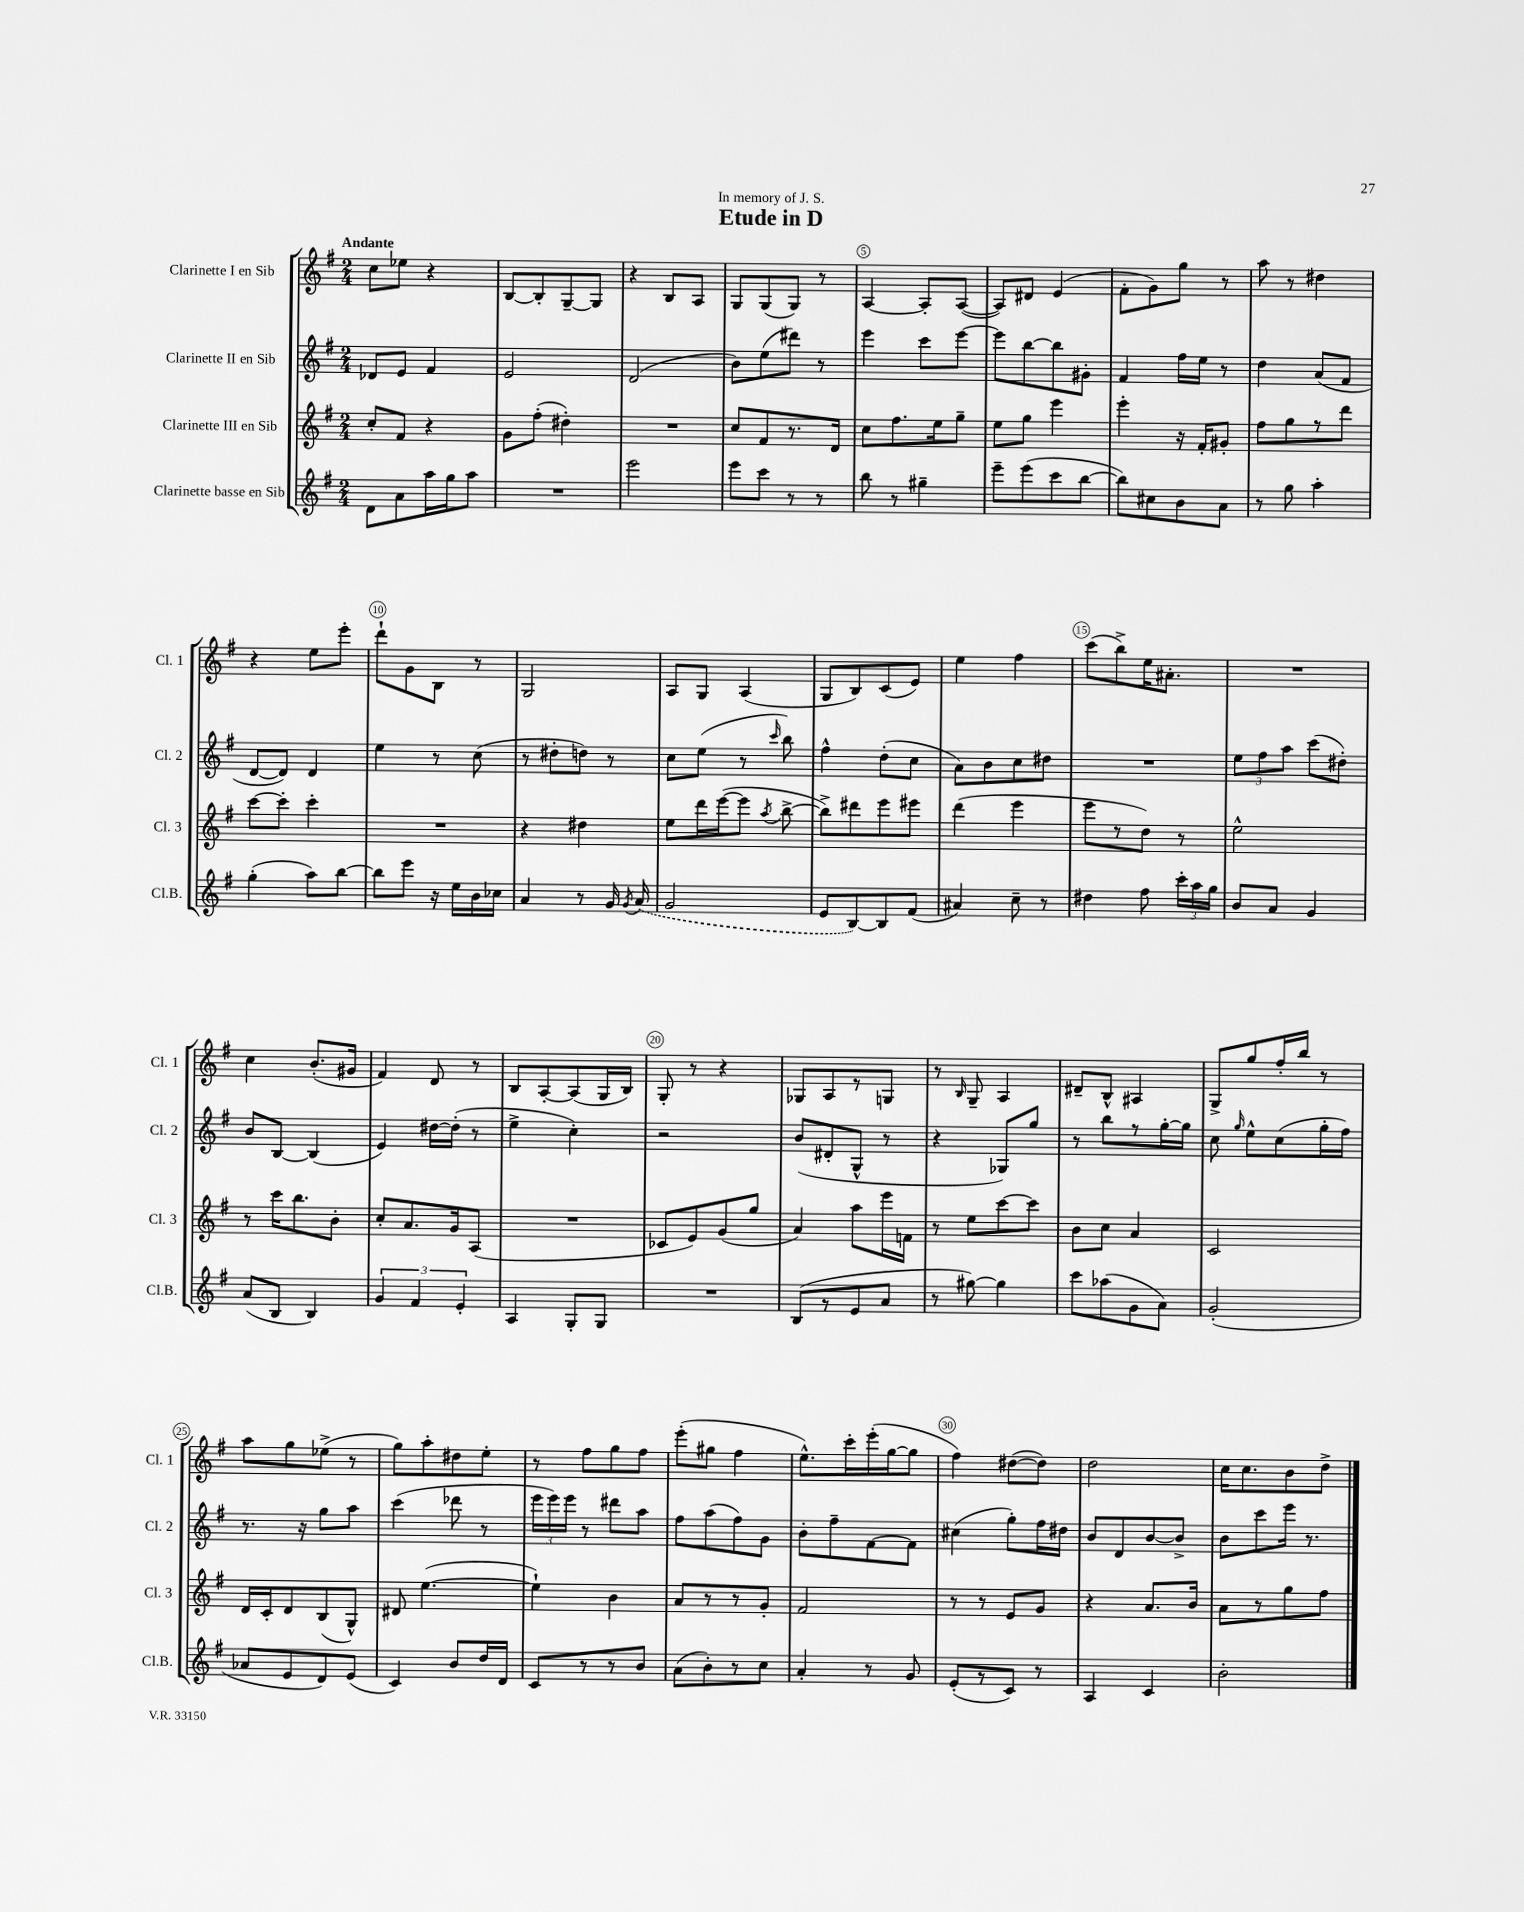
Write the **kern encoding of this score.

**kern	**kern	**kern	**kern
*staff4	*staff3	*staff2	*staff1
*clefG2	*clefG2	*clefG2	*clefG2
*k[f#]	*k[f#]	*k[f#]	*k[f#]
*M2/4	*M2/4	*M2/4	*M2/4
8d\L	8cc'/L	8d-/L	8cc\L
8a\	8f#/J	8e/J	8ee-\J
16aa\L	4r	4f#/	4r
16gg\J	.	.	.
8aa\J	.	.	.
=	=	=	=
2r	8g\L	2e/	[8B/L
.	(8ff#'\J	.	8B'/]
.	4dd#'\)	.	[8G~/
.	.	.	8G/]J
=	=	=	=
2eee\	2r	(2d/	4r
.	.	.	8B/L
.	.	.	8A/J
=	=	=	=
8eee\L	8cc/L	8b\L)	8G/L
8ccc\J	8f#/	(8ee\	(8G/
8r	8.r	8ddd#\J)	8G/J)
8r	.	8r	8r
.	16d/Jk	.	.
=	=	=	=
8bb\	8cc\L	4eee\	[4A/
8r	8.ff#\	.	.
4gg#~\	.	8ccc\L	8A'/]L
.	16ee\k	.	.
.	8gg~\J	[8eee\J	([8A/J
=	=	=	=
8eee~\L	8ee\L	8eee\]L	8A/]L)
(8eee\	8gg\J	[8bb\	8d#/J
8ccc\	4eee\	8bb\]	(4e/
[8bb\J	.	8g#'\J	.
=	=	=	=
8bb\]L)	4eee'\	4f#/	8f#'\L
8cc#\	.	.	8g\)
8b\	16r	16ff#\LL	8gg\J
.	16f#'/LK	16ee\JJ	.
8a\J	8g#'/J	8r	8r
=	=	=	=
8r	8ff#\L	4dd\	8aa\
8gg\	8gg\	.	8r
4aa'\	8r	(8a/L	4dd#\
.	8ddd\J	8f#/J	.
=	=	=	=
(4gg'\	[8ccc\L	[8d/L	4r
.	8ccc'\]J	8d/]J)	.
8aa\L)	4ccc'\	4d/	8ee\L
[8bb\J	.	.	8eee'\J
=	=	=	=
8bb\]L	2r	4ee\	8ddd`\L
8eee\J	.	.	8g\
16r	.	8r	8B\J
16ee\LL	.	.	.
16b\	.	(8cc\	8r
16cc-\JJ	.	.	.
=	=	=	=
4a/	4r	8r	2G/
.	.	8dd#'\L	.
8r	4dd#\	8dd\J)	.
16g/	.	8r	.
8qg/	.	.	.
(16a/	.	.	.
=	=	=	=
2g/	8ee\L	8cc\L	8A/L
.	16ddd\L	(8ee\J	8G/J
.	([16eee\J	.	.
.	8eee\]J	8r	(4A/
.	8qaa/	16qqccc/	.
.	[8bb^\	8bb\)	.
=	=	=	=
8e/L	8bb^\]L)	4ff#^^\	8G/L
[8B/)	8ddd#\	.	8B/)
8B/]	8eee\	(8dd'\L	(8c/
(8f#/J	8eee#\J	8cc\J	8e/J)
=	=	=	=
4a#/)	(4ddd\	8a\L)	4ee\
.	.	8b\	.
8cc~\	4eee\	8cc\	4ff#\
8r	.	8dd#\J	.
=	=	=	=
4dd#\	8eee\L	2r	(8ccc\L
.	8r	.	8bb^\)
8ff#\	8dd\J)	.	16ee\K
.	.	.	8.a#'\J
24ccc'\LL	8r	.	.
24aa\	.	.	.
24gg\JJ	.	.	.
=	=	=	=
8b/L	2ee^^\	12ee\L	2r
.	.	12ff#\	.
8a/J	.	.	.
.	.	12aa\J	.
4g/	.	(8ccc\L	.
.	.	8dd#'\J)	.
=	=	=	=
(8a/L	8r	8b/L	4cc\
8B/J	16ccc\LK	[8B/J	.
.	8.bb\	.	.
4B/)	.	(4B/]	(8.b'/L
.	8b'\J	.	.
.	.	.	16g#/Jk
=	=	=	=
6g/	8cc'/L	4e/)	4f#/)
.	8.a/	.	.
6f#/	.	.	.
.	.	[16dd#\LL	8d/
.	16g/k	(16dd#'\]JJ	.
6e'/	.	.	.
.	(8A/J	8r	8r
=	=	=	=
4A/	2r	4ee^\	8B/L
.	.	.	[8A'/
8G'/L	.	4cc'\)	(8A/]
8G/J	.	.	16G/L
.	.	.	16B/JJ)
=	=	=	=
2r	8c-/L	2r	8G'/
.	8e/)	.	8r
.	(8g/	.	4r
.	8gg/J	.	.
=	=	=	=
(8B/L	4a/)	(8b/L	8G-/L
8r	.	8d#'/	8A/
8e/	8aa\L	8G^^/J	8r
8a/J	16eee\L	8r	8G/J
.	16f\JJ	.	.
=	=	=	=
8r	8r	4r	8r
.	.	.	16qqB/
[8gg#\)	8ee\L	.	8G~/
4gg#\]	[8ccc\	8G-/L)	4A/
.	8ccc\]J	8gg/J	.
=	=	=	=
8ccc\L	8b\L	8r	8d#~/L
(8aa-\	8cc\J	8bb\L	8B^^/J
8g\	4a/	8r	4A#/
8a\J)	.	[16gg'\L	.
.	.	16gg\]JJ	.
=	=	=	=
(2g'/	2c/	8cc\	8G^/L
.	.	16qqgg/	.
.	.	8ee^^\L	8gg/
.	.	(8cc\	16ff#'/L
.	.	.	16bb/JJ
.	.	16gg'\L	8r
.	.	16ff#\JJ)	.
=	=	=	=
8a-/L	16d/LL	8.r	8aa\L
.	16c'/J	.	.
8e/	8d/	.	8gg\
.	.	16r	.
8d/)	(8B/	8gg\L	(8ee-^\J
(8e/J	8G^^/J)	8aa\J	8r
=	=	=	=
4c/)	8d#/	(4ccc\	8gg\L)
.	([4.ee\	.	8aa'\
8b/L	.	8ddd-\	8dd#\
16dd/L	.	8r	8ee'\J
16d/JJ	.	.	.
=	=	=	=
8c/L	4ee`\])	24eee\LL	8r
.	.	24eee\)	.
.	.	24eee\JJ	.
8r	.	8r	8ff#\L
8r	4b\	8ddd#\L	8gg\
8b/J	.	8aa\J	8ff#\J
=	=	=	=
(8a\L	8a/L	8ff#\L	(8eee'\L
8b'\)	8r	(8aa\	8gg#\J
8r	8r	8ff#\)	4ff#\
8cc\J	8g'/J	8g\J	.
=	=	=	=
4a'/	2f#/	8b'\L	8.ee^^\L)
.	.	8ff#~\	.
.	.	.	16ccc'\L
8r	.	[8f#\	(16eee'\
.	.	.	[16gg\J
8g/	.	8f#\]J	8gg\]J
=	=	=	=
(8e'/L	8r	(4cc#\	4ff#\)
8r	8r	.	.
8c/J)	8e/L	8gg'\L)	([8dd#\L
8r	8g/J	16ff#\L	8dd#\]J)
.	.	16dd#\JJ	.
=	=	=	=
4A/	4r	8b/L	2dd\
.	.	8d/	.
4c/	8.a/L	[8b/	.
.	.	8b^/]J	.
.	16b/Jk	.	.
=	=	=	=
2b'\	8a\L	8b\L	16cc\LK
.	.	.	8.cc\
.	8r	8ccc\	.
.	8gg\	16eee\Jk	8b\
.	.	8.r	.
.	8ff#\J	.	8dd^\J
==	==	==	==
*-	*-	*-	*-
